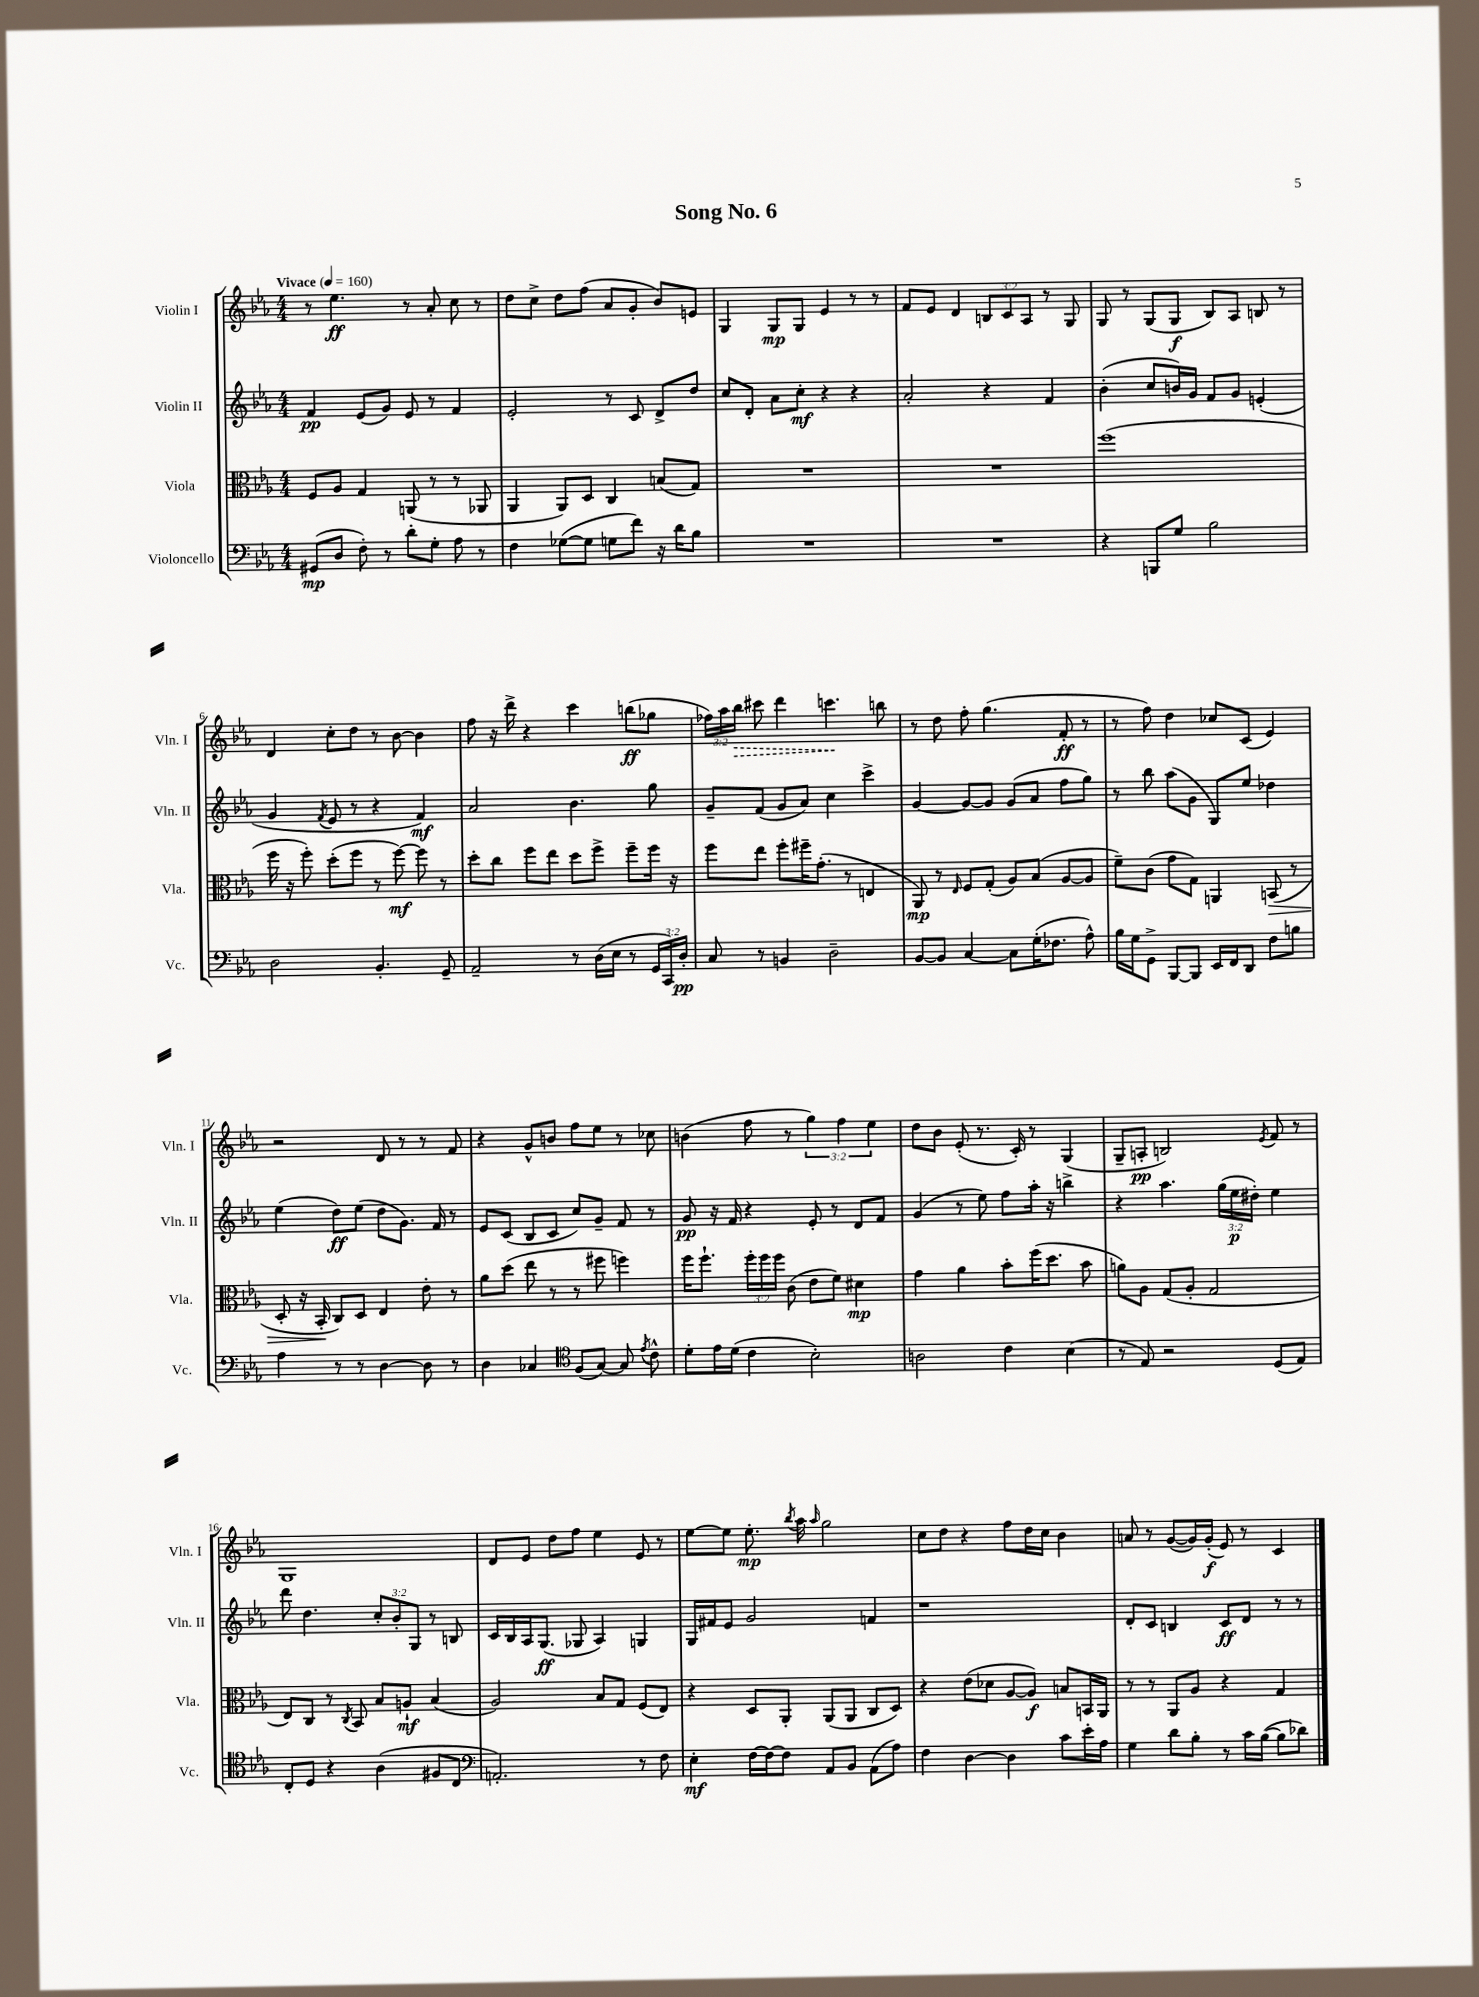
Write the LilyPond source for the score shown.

\header { title = "Song No. 6" }
<<
\new StaffGroup <<
\new Staff = "s0" \with { instrumentName = "Violin I" shortInstrumentName = "Vln. I" } {
    \clef treble \key ees \major \numericTimeSignature \time 4/4 \override Staff.TupletNumber.text = #tuplet-number::calc-fraction-text \tempo "Vivace" 4 = 160
    \autoBeamOff r8 ees''4.\ff r8 aes'8-. c''8 r8 |
    d''8[ c''8]-> d''8[ f''8]( aes'8[ g'8]-. bes'8[) e'8] |
    g4 g8[\mp g8] ees'4 r8 r8 |
    f'8[ ees'8] d'4 \tuplet 3/2 { b8[ c'8 aes8] } r8 g8 |
    g8 r8 g8[( g8]\f bes8[) aes8] b8 r8 |
    d'4 c''8[-. d''8] r8 bes'8~ bes'4 |
    f''8 r16 d'''16-> r4 c'''4 b''8[\ff( ges''8] |
    \tuplet 3/2 { fes''16[) aes''16 \once \override Hairpin.style = #'dashed-line bes''16]\> } cis'''8 d'''4 c'''4.\! b''8 |
    r8 d''8 f''8-. g''4.( f'8-.\ff r8 |
    r8 f''8) d''4 ces''8[ c'8]( ees'4) |
    r2 d'8 r8 r8 f'8 |
    r4 g'8[-^ b'8] f''8[ ees''8] r8 ces''8 |
    b'4( f''8 r8 \tuplet 3/2 { g''4) f''4 ees''4 } |
    d''8[ bes'8] ees'8-.( r8. c'16-.) r8 g4( |
    g8[-- a8]-.\pp b2) \acciaccatura { ees'8 } f'8 r8 |
    g1 |
    d'8[ ees'8] d''8[ f''8] ees''4 ees'8 r8 |
    ees''8[~ ees''8] ees''8.-.\mp \acciaccatura { bes''8 } aes''16 \grace { aes''16 } g''2 |
    c''8[ d''8] r4 f''8[ d''16 c''16] bes'4 |
    a'8 r8 g'8[~( g'16) g'16]-.\f( ees'8) r8 c'4 \bar "|." |
}
\new Staff = "s1" \with { instrumentName = "Violin II" shortInstrumentName = "Vln. II" } {
    \clef treble \key ees \major \numericTimeSignature \time 4/4 \override Staff.TupletNumber.text = #tuplet-number::calc-fraction-text
    \autoBeamOff f'4\pp ees'8[( g'8]) ees'8 r8 f'4 |
    ees'2-. r8 c'8 d'8[-> d''8] |
    c''8[ d'8]-. aes'8[ c''8]-.\mf r4 r4 |
    aes'2-. r4 f'4 |
    bes'4-.( c''8[ b'16) g'16] f'8[ g'8] e'4-.( |
    g'4 \acciaccatura { f'8 } ees'8 r8 r4 f'4\mf) |
    aes'2 bes'4. g''8 |
    g'8[-- f'8]( g'8[ aes'8]) c''4 c'''4-> |
    g'4~ g'8[~ g'8] g'8[( aes'8] f''8[ g''8]) |
    r8 bes''8 aes''8[( g'8] g8[) ees''8] des''4 |
    ees''4( d''8[\ff) ees''8]( d''8[ g'8.]) f'16 r8 |
    ees'8[ c'8]( bes8[ c'8] c''8[) g'8]-- f'8 r8 |
    g'8\pp r16 f'16 r4 ees'8-. r8 d'8[ f'8] |
    g'4( r8 ees''8) f''8[ aes''16]-. r16 b''4-> |
    r4 aes''4. \tuplet 3/2 { g''16[( ees''16\p dis''16]-.) } ees''4 |
    d'''8 d''4. \tuplet 3/2 { c''8[-. bes'8-. g8] } r8 b8 |
    c'16[ bes16 aes16 g8.]\ff( ges8 aes4) g4 |
    g16[ fis'16 ees'8] g'2 f'4 |
    r1 |
    d'8[-. c'8] b4 c'8[\ff d'8] r8 r8 \bar "|." |
}
\new Staff = "s2" \with { instrumentName = "Viola" shortInstrumentName = "Vla." } {
    \clef alto \key ees \major \numericTimeSignature \time 4/4 \override Staff.TupletNumber.text = #tuplet-number::calc-fraction-text
    \autoBeamOff f8[ aes8] g4 a,8( r8 r8 aes,8 |
    aes,4 aes,8[) d8] c4 b8[( g8]) |
    R1 |
    R1 |
    f''1( |
    f''16 r16 f''8-.) d''8[-.( f''8] r8 f''8~\mf) f''8 r8 |
    d''8[-. c''8] f''8[ ees''8] d''8[ f''8]-> f''8[-- f''16] r16 |
    f''8[ ees''8] f''8[-. fis''16-- g'8.]-.( r8 e4 |
    aes,8\mp) r8 \grace { ees16 } f8[ g8]-.( aes8[) bes8]( aes8[~ aes8] |
    f'8[--) c'8]( g'8[ g8]) a,4 b,8\>( r8 |
    d8-. r16 bes,16-.\! c8[) d8] ees4 ees'8-. r8 |
    aes'8[ d''8]( ees''8 r8 r8 fis''8 f''4) |
    f''16[ f''8.]-! \tuplet 3/2 { f''16[-. f''16 f''16] } c'8( ees'8[ f'8]) dis'4\mp |
    g'4 aes'4 bes'8[-. f''16( d''8.] bes'8 |
    a'8[) aes8] g8[( aes8]-. g2 |
    ees8[) c8] r8 \acciaccatura { c8 } bes,8 bes8[ a8]-!\mf bes4( |
    aes2) bes8[ g8] f8[( ees8]) |
    r4 d8[ aes,8]-. aes,8[( aes,8] c8[ d8]) |
    r4 ees'8[( des'8] aes8[~ aes8]\f) b8[ b,16 aes,16] |
    r8 r8 aes,8[ aes8] r4 g4 \bar "|." |
}
\new Staff = "s3" \with { instrumentName = "Violoncello" shortInstrumentName = "Vc." } {
    \clef bass \key ees \major \numericTimeSignature \time 4/4 \override Staff.TupletNumber.text = #tuplet-number::calc-fraction-text
    \autoBeamOff gis,8[\mp( d8] f8-.) r8 d'8[-. g8]-. aes8 r8 |
    f4 ges8[~( ges8] g8[ f'8]) r16 d'16[ bes8] |
    R1 |
    R1 |
    r4 b,,8[ g8] bes2 |
    d2 bes,4.-. g,8-- |
    aes,2-- r8 d16[( ees16] r8 \tuplet 3/2 { g,16[ c,16) d16]-.\pp } |
    c8 r8 b,4 d2-- |
    bes,8[~ bes,8] c4~ c8[ g16-.( fes8.] aes8-^) |
    bes16[ g16 g,8]-> bes,,8[~ bes,,8] ees,16[ f,16 d,8] f8[ b8] |
    aes4 r8 r8 d4~ d8 r8 |
    d4 ces4 \clef tenor f8[( g8]~) g8 \acciaccatura { ees'8 } c'8-^ |
    d'8[-. ees'16 d'16]( c'4 bes2-.) |
    a2 c'4 bes4( |
    r8 ees8) r2 d8[( ees8]) |
    c8[-. d8] r4 aes4( fis8[ c8] |
    \clef bass a,2.-.) r8 f8 |
    ees4-.\mf f16[~ f16~ f8] aes,8[ bes,8] aes,8[( aes8]) |
    f4 d4~ d4 c'8[ ees'16-. aes16] |
    g4 d'8[ bes8]-. r8 c'16[ bes16]~( bes8[ des'8]) \bar "|." |
}
>>
>>
